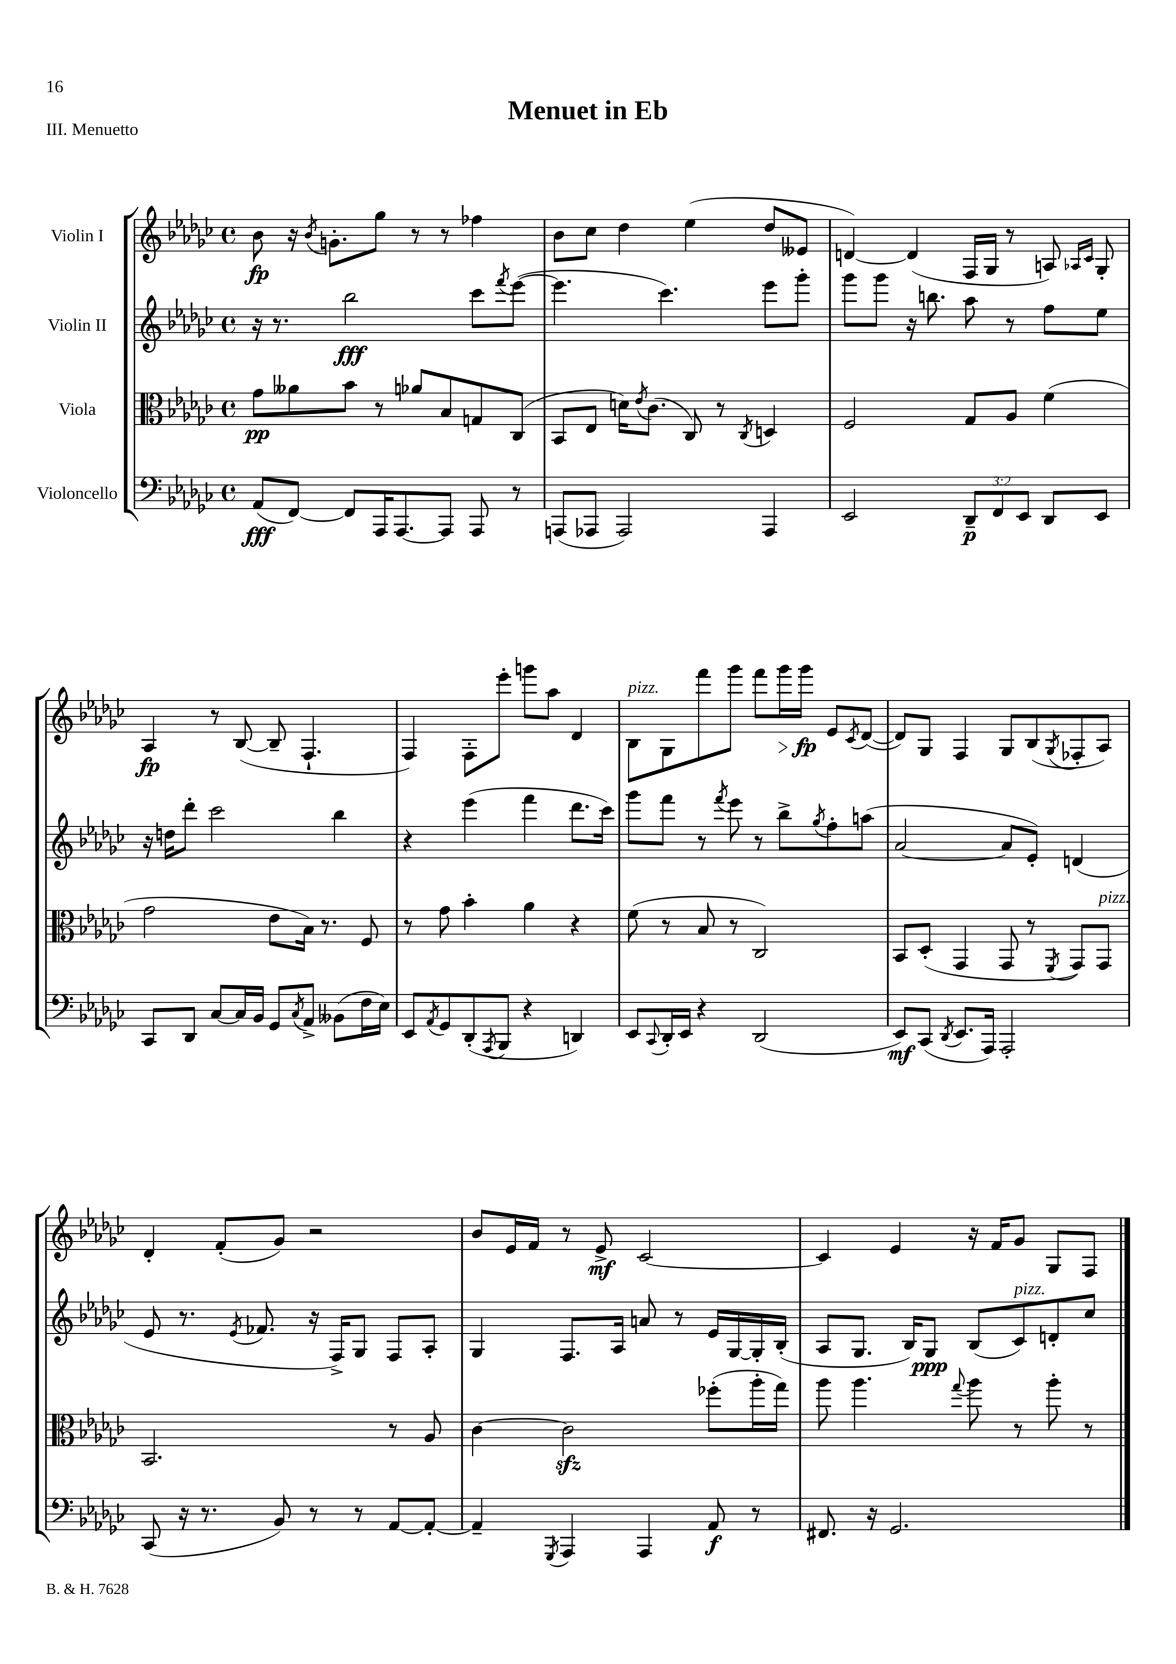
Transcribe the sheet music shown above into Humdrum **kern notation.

**kern	**dynam	**kern	**dynam	**kern	**dynam	**kern	**dynam
*part4	*part4	*part3	*part3	*part2	*part2	*part1	*part1
*staff4	*staff4	*staff3	*staff3	*staff2	*staff2	*staff1	*staff1
*I"Violoncello	*	*I"Viola	*	*I"Violin II	*	*I"Violin I	*
*clefF4	*	*clefC3	*	*clefG2	*	*clefG2	*
*k[b-e-a-d-g-c-]	*	*k[b-e-a-d-g-c-]	*	*k[b-e-a-d-g-c-]	*	*k[b-e-a-d-g-c-]	*
*M4/4	*	*M4/4	*	*M4/4	*	*M4/4	*
*met(c)	*	*met(c)	*	*met(c)	*	*met(c)	*
=1	=1	=1	=1	=1	=1	=1	=1
(8AA-/L	fff	8g-\L	pp	16r	.	8b-\	fp
.	.	.	.	8.r	.	.	.
[8FF/J)	.	8a--X\	.	.	.	16r	.
.	.	.	.	.	.	8qb-/	.
.	.	.	.	.	.	8.gn'\L	.
8FF/L]	.	8b-\J	.	2bb-\	fff	.	.
16AAA-/K	.	8r	.	.	.	8gg-\J	.
[8.AAA-/	.	.	.	.	.	.	.
.	.	8a-X/L	.	.	.	8r	.
8AAA-/J]	.	8B-/	.	.	.	8r	.
8AAA-/	.	8Gn/	.	8ccc-\L	.	4ff-X\	.
.	.	.	.	8qfff/	.	.	.
8r	.	(8C-/J	.	([8eee-\J	.	.	.
=2	=2	=2	=2	=2	=2	=2	=2
(8AAAn/L	.	8BB-/L	.	4.eee-\]	.	8b-\L	.
8AAA-X/J	.	8E-/J	.	.	.	8cc-\J	.
2AAA-/)	.	16dn\KL)	.	.	.	4dd-\	.
.	.	8qe-/	.	.	.	.	.
.	.	(8.c-\J	.	.	.	.	.
.	.	.	.	4.ccc-\)	.	.	.
.	.	8C-/)	.	.	.	(4ee-\	.
.	.	8r	.	.	.	.	.
.	.	8qC-/	.	.	.	.	.
4AAA-/	.	4Dn/	.	8eee-\L	.	8dd-/L	.
.	.	.	.	8ggg-'\J	.	8e--X/J	.
=3	=3	=3	=3	=3	=3	=3	=3
2EE-/	.	2F/	.	8ggg-\L	.	[4dn/)	.
.	.	.	.	8ggg-\J	.	.	.
.	.	.	.	16r	.	(4d/]	.
.	.	.	.	8.bbn\	.	.	.
12DD-~/L	p	8G-/L	.	8aa-\	.	16F/LL	.
.	.	.	.	.	.	16G-/JJ	.
12FF/	.	.	.	.	.	.	.
.	.	8A-/J	.	8r	.	8r	.
12EE-/J	.	.	.	.	.	.	.
8DD-/L	.	(4f\	.	8ff\L	.	8An/)	.
.	.	.	.	.	.	16qqA-X/LL	.
.	.	.	.	.	.	16qqc-/JJ	.
8EE-/J	.	.	.	8ee-\J	.	8G-'/	.
!!LO:LB:g=z
=4	=4	=4	=4	=4	=4	=4	=4
8CC-/L	.	2g-\	.	16r	.	4A-/	fp
.	.	.	.	16ddn\KL	.	.	.
8DD-/J	.	.	.	8ddd-'\J	.	.	.
[8C-/L	.	.	.	2ccc-\	.	8r	.
16C-/L]	.	.	.	.	.	([8B-/	.
16BB-/JJ	.	.	.	.	.	.	.
8GG-/L	.	8e-\L	.	.	.	8B-~/]	.
8qC-/	.	.	.	.	.	.	.
8AA-^/J	.	16B-\Jk)	.	.	.	4.F`/	.
.	.	8.r	.	.	.	.	.
(8BB--X\L	.	.	.	4bb-\	.	.	.
16F\L	.	8F/	.	.	.	.	.
16E-\JJ)	.	.	.	.	.	.	.
=5	=5	=5	=5	=5	=5	=5	=5
8EE-/L	.	8r	.	4r	.	4F/)	.
8qAA-/	.	.	.	.	.	.	.
8GG-/	.	8g-\	.	.	.	.	.
(8DD-'/	.	4b-'\	.	(4eee-\	.	8F'\L	.
8qAAA-/	.	.	.	.	.	.	.
8BBB-/J	.	.	.	.	.	8eee-'\J	.
4r	.	4a-\	.	4fff\	.	8gggn\L	.
.	.	.	.	.	.	8aa-\J	.
4DDn/)	.	4r	.	8.ddd-\L	.	4d-/	.
.	.	.	.	16ccc-\Jk)	.	.	.
=6	=6	=6	=6	=6	=6	=6	=6
!	!	!	!	!	!	!LO:TX:a:i:t=pizz.	!
8EE-/L	.	(8f\	.	8ggg-\L	.	8B-\L	.
8qqCC-/	.	.	.	.	.	.	.
16DD-'/L	.	8r	.	8fff\J	.	8G-\	.
16EE-/JJ	.	.	.	.	.	.	.
4r	.	8B-/	.	8r	.	8fff\	.
.	.	.	.	8qfff/	.	.	.
.	.	8r	.	8eee-\	.	8ggg-\J	.
(2DD-/	.	2C-/)	.	8r	.	8fff\L	.
!	!	!	!	!	!	!	!LO:HP:b
.	.	.	.	8bb-^\L	.	16ggg-\L	>
.	.	.	.	.	.	16ggg-\JJ	fp
.	.	.	.	8qgg-/	.	.	.
.	.	.	.	8ff'\	.	8e-/L	]
.	.	.	.	.	.	8qc-/	.
.	.	.	.	(8aan\J	.	([8d-/J	.
=7	=7	=7	=7	=7	=7	=7	=7
8EE-/L)	mf	8BB-/L	.	[2a-/	.	8d-/L])	.
(8CC-/J	.	(8D-'/J	.	.	.	8G-/J	.
8qDD-/	.	.	.	.	.	.	.
8.EE-/L	.	4GG-/	.	.	.	4F/	.
16AAA-/Jk)	.	.	.	.	.	.	.
2AAA-'/	.	8GG-/	.	8a-/L]	.	8G-/L	.
.	.	8r	.	8e-'/J)	.	(8B-/	.
.	.	8qFF/	.	.	.	8qG-/	.
.	.	8GG-/L)	.	(4dn/	.	8F-X'/	.
!	!	!LO:TX:a:i:t=pizz.	!	!	!	!	!
.	.	8GG-/J	.	.	.	8A-/J)	.
!!LO:LB:g=z
=8	=8	=8	=8	=8	=8	=8	=8
(8CC-/	.	2.BB-/	.	8e-/	.	4d-'/	.
16r	.	.	.	8.r	.	.	.
8.r	.	.	.	.	.	.	.
.	.	.	.	.	.	(8f'/L	.
.	.	.	.	8qe-/	.	.	.
.	.	.	.	8.f-X/	.	.	.
8BB-/)	.	.	.	.	.	8g-/J)	.
8r	.	.	.	16r	.	2r	.
.	.	.	.	16F^/KL)	.	.	.
8r	.	.	.	8G-/J	.	.	.
[8AA-/L	.	8r	.	8F/L	.	.	.
8AA-'/J_	.	8A-/	.	8A-'/J	.	.	.
=9	=9	=9	=9	=9	=9	=9	=9
4AA-~/]	.	[4c-\	.	4G-/	.	8b-/L	.
.	.	.	.	.	.	16e-/L	.
.	.	.	.	.	.	16f/JJ	.
8qGGG-/	.	.	.	.	.	.	.
4AAA-/	.	2c-zz\]	.	8.F/L	.	8r	.
.	.	.	.	.	.	8e-^/	mf
.	.	.	.	16A-/Jk	.	.	.
4AAA-/	.	.	.	8an/	.	[2c-/	.
.	.	.	.	8r	.	.	.
8AA-/	f	(8ff-X'\L	.	16e-/LL	.	.	.
.	.	.	.	[16G-/	.	.	.
8r	.	16aa-'\L	.	16G-'/]	.	.	.
.	.	16gg-\JJ)	.	(16B-'/JJ	.	.	.
=10	=10	=10	=10	=10	=10	=10	=10
8.FF#X/	.	8aa-\	.	8A-/L	.	4c-/]	.
.	.	4.aa-\	.	8.G-/J	.	.	.
16r	.	.	.	.	.	.	.
2.GG-/	.	.	.	.	.	4e-/	.
.	.	.	.	16B-/KL)	.	.	.
.	.	.	.	8G-/J	ppp	.	.
.	.	8qqgg-/	.	.	.	.	.
.	.	8aa-\	.	(8B-/L	.	16r	.
.	.	.	.	.	.	16f/KL	.
!	!	!	!	!LO:TX:a:i:t=pizz.	!	!	!
.	.	8r	.	8c-/)	.	8g-/J	.
.	.	8aa-'\	.	8dn'/	.	8G-/L	.
.	.	8r	.	8cc-/J	.	8F/J	.
==	==	==	==	==	==	==	==
*-	*-	*-	*-	*-	*-	*-	*-
